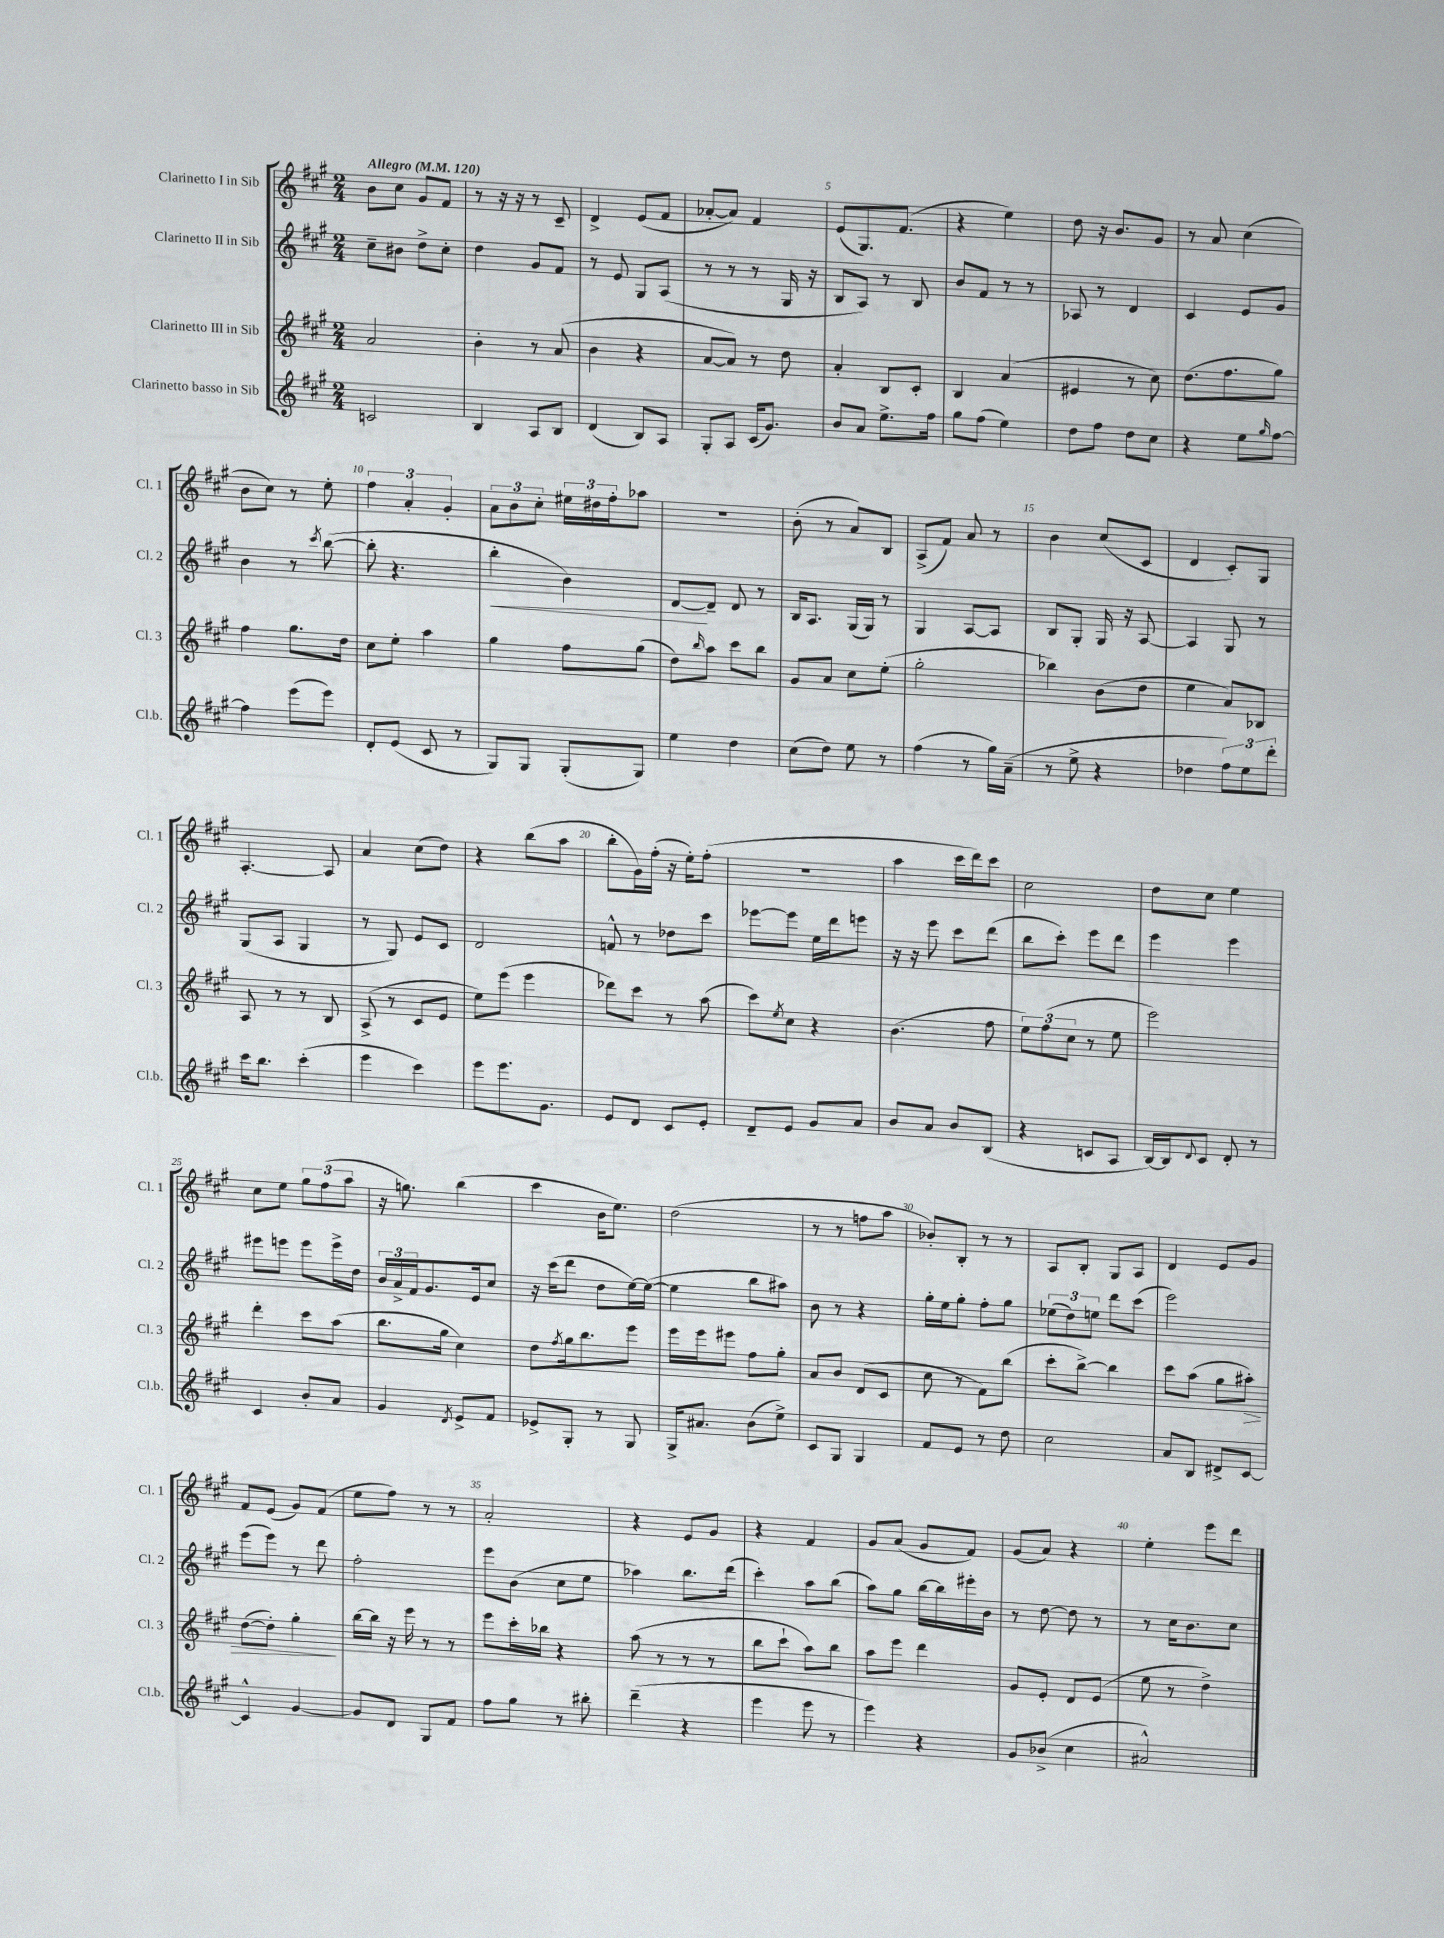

**kern	**kern	**kern	**kern
*staff4	*staff3	*staff2	*staff1
*clefG2	*clefG2	*clefG2	*clefG2
*k[f#c#g#]	*k[f#c#g#]	*k[f#c#g#]	*k[f#c#g#]
*M2/4	*M2/4	*M2/4	*M2/4
*MM120	*MM120	*MM120	*MM120
2c	2a	8cc#~	8b
.	.	8b#	8cc#
.	.	8dd^	8g#
.	.	8cc#'	8f#
=	=	=	=
4B	4b'	4dd	8r
.	.	.	16r
.	.	.	16r
8A	8r	8g#	8r
8B	(8a	8f#	8c#~
=	=	=	=
(4d	4b	8r	4d^
.	.	8e	.
8B)	4r	8G#	(8e
8A	.	(8A	8f#
=	=	=	=
8G#'	[8a	8r	[8a-'
8A	8a])	8r	8a-])
(16c#	8r	8r	4f#
8.g#)	.	.	.
.	8dd	16G#	.
.	.	16r	.
=	=	=	=
8b	4a'	8B	(8e
8a	.	8A)	8.G#)
8.ee^	8B	8r	.
.	.	.	(8.f#
.	8c#'	8B	.
16ff#	.	.	.
=	=	=	=
8gg#	4B	8b	4r
(8ff#	.	8f#	.
4ee)	(4a	8r	4ee)
.	.	8r	.
=	=	=	=
8dd	4e#	8A-	8dd
8ff#	.	8r	16r
.	.	.	8.b
8dd	8r	4d	.
8cc#	8cc#)	.	8g#
=	=	=	=
4r	(8.dd	4c#	8r
.	.	.	8a
.	8.ff#	.	.
8ee	.	8e	(4cc#
16qqgg#	.	.	.
[8ff#	8gg#)	8g#	.
=	=	=	=
4ff#]	4ff#	4b	8b
.	.	.	8cc#)
(8eee	8.gg#	8r	8r
.	.	8qccc#	.
8eee)	.	([8bb	8ee'
.	16dd	.	.
=	=	=	=
8d'	8cc#	8bb']	6ff#
(8e	8ee'	4.r	.
.	.	.	6a'
8c#	4aa	.	.
.	.	.	6g#'
8r	.	.	.
=	=	=	=
8G#)	4gg#	4bb'	12a
.	.	.	12b
8G#	.	.	.
.	.	.	12cc#'
(8G#'	8ff#	4b)	24ee#
.	.	.	24dd#
.	.	.	24ff#'
8G#)	(8gg#	.	8aa-
=	=	=	=
4ee	8dd)	[8d	2r
.	16qqbb	.	.
.	8aa	8d~]	.
4dd	8ccc#	8d	.
.	8bb	8r	.
=	=	=	=
(8cc#	8g#	16B	(8b'
.	.	8.A	.
8dd)	8a	.	8r
8ee	8cc#	(16G#	8a)
.	.	16G#)	.
8r	(8ee'	8r	8B
=	=	=	=
(4ff#	2gg#'	4G#	(8A^
.	.	.	8f#)
8r	.	[8A	8a
16gg#)	.	8A]	8r
(16a~	.	.	.
=	=	=	=
8r	4bb-)	8B	4b
8ee^	.	8G#'	.
4r	(8b	16G#	(8cc#
.	.	16r	.
.	8dd	[8A	8c#
=	=	=	=
4dd-	4ee	4A]	4d
12ff#)	8a)	8G#	8c#')
12ee	.	.	.
.	8B-	8r	8G#
12ddd'	.	.	.
=	=	=	=
16ccc#	8A	(8G#	[4.A'
8.bb	.	.	.
.	8r	8A	.
(4ccc#'	8r	4G#	.
.	8B	.	8A]
=	=	=	=
4eee	(8A^	8r	4a
.	8r	8G#)	.
4ccc#)	8c#	8e	(8cc#
.	8e	8c#	8dd)
=	=	=	=
8eee	8ee)	2d	4r
8.eee	(8eee	.	.
.	4eee	.	(8bb
8.g#	.	.	.
.	.	.	8aa
=	=	=	=
8e	8ddd-)	8f^^	8bb'
8d	8ccc#	8r	16g#)
.	.	.	(16ff#'
8c#	8r	8dd-	16r
.	.	.	16ee')
8e'	(8aa	8ccc#	(8ff#'
=	=	=	=
8d~	8ccc#)	[8eee-	2r
.	8qee	.	.
8e	8cc#	8eee-]	.
8g#	4r	16ee	.
.	.	16ddd	.
8a	.	8eee	.
=	=	=	=
8b	(4.b	16r	4aa
.	.	16r	.
8a	.	8eee	.
8b	.	8ccc#	16ccc#
.	.	.	16ddd)
(8B	8ff#	(8ddd	8ccc#
=	=	=	=
4r	12ee)	8bb	2cc#
.	(12ff#	.	.
.	.	8ccc#')	.
.	12cc#	.	.
8c	8r	8eee	.
8A	8ee	8ddd	.
=	=	=	=
[16B)	2eee)	4eee	8dd
16B]	.	.	.
8qqd	.	.	.
8c#	.	.	8cc#
8d'	.	4eee	4ee
8r	.	.	.
=	=	=	=
4c#	4ddd'	8eee#	8cc#
.	.	8eee	8ee
8b'	8ccc#	8eee	12gg#
.	.	.	(12ff#
8a	(8aa	16eee^	.
.	.	.	12aa
.	.	16dd	.
=	=	=	=
4g#	8.bb	24b	16r
.	.	24a^	.
.	.	.	8.gg)
.	.	24f#	.
.	.	8.g#	.
.	16gg#	.	.
8qd	.	.	.
8e^	4cc#)	.	(4bb
.	.	16e	.
8f#	.	8cc#	.
=	=	=	=
8e-^	8dd	16r	4ccc#
.	.	(16ccc#	.
.	8qff#	.	.
8G#'	16gg#	8ddd	.
.	8.bb	.	.
8r	.	8dd	16b
.	.	.	8.ee)
8G#	8eee	[16ee)	.
.	.	(16ee_	.
=	=	=	=
16G#^	16eee	4ee]	(2dd
8.a#	16eee	.	.
.	8eee#	.	.
(8b	8ff#	8bb	.
8ee^)	8gg#'	8aa#)	.
=	=	=	=
8c#	8a	8b	8r
8G#	8b	8r	8r
4G#	(8d	4r	8ff
.	8c#	.	8aa
=	=	=	=
8f#	8cc#	16gg#'	8b-')
.	.	16ee	.
8e	8r	8gg#'	8B'
8r	8f#)	8ff#'	8r
8dd	(8bb	8gg#	8r
=	=	=	=
2cc#	8ccc#'	(12ee-	8A
.	.	12dd)	.
.	[8bb^)	.	8B'
.	.	12ee	.
.	4bb]	8ddd	8G#
.	.	(8ccc#	8A
=	=	=	=
8a	8ccc#	2eee)	4d
8B	(8aa	.	.
8d#^	8gg#	.	8e
[8c#	8aa#')	.	8g#
=	=	=	=
4c#^^]	([8dd	(8eee	8f#
.	8dd'])	8eee)	(8e
[4g#	4gg#'	8r	8g#)
.	.	8ddd	(8f#
=	=	=	=
8g#]	[16bb	2ff#'	8ee
.	16bb]	.	.
8d	16r	.	8ff#)
.	16eee	.	.
8G#	8r	.	8r
8f#	8r	.	8r
=	=	=	=
8ff#	8eee	8eee	2a'
8gg#	16ccc#'	(8b	.
.	16bb-	.	.
8r	4r	8cc#	.
8bb#'	.	8ee	.
=	=	=	=
(4ddd~	(8aa	4aa-)	4r
.	8r	.	.
4r	8r	8.bb	8e
.	8r	.	8g#
.	.	(16ddd	.
=	=	=	=
4eee	8bb	4ccc#')	4r
.	8ccc#`	.	.
8eee	8aa)	8aa	4f#
8r	8bb	(8bb	.
=	=	=	=
4eee)	8aa	8aa)	8g#
.	8eee	8gg#	(8a
4r	4ddd	[16bb	8g#
.	.	16bb]	.
.	.	16eee#'	8f#)
.	.	16b	.
=	=	=	=
8g#	8g#	8r	(8g#
(8b-^	8e'	[8dd	8a)
4cc#	8d	8dd]	4r
.	(8e	8r	.
=	=	=	=
2a#^^)	8ee	8r	4ee'
.	8r	16cc#	.
.	.	8.b	.
.	4dd^)	.	8eee
.	.	8cc#	8ddd
==	==	==	==
*-	*-	*-	*-
